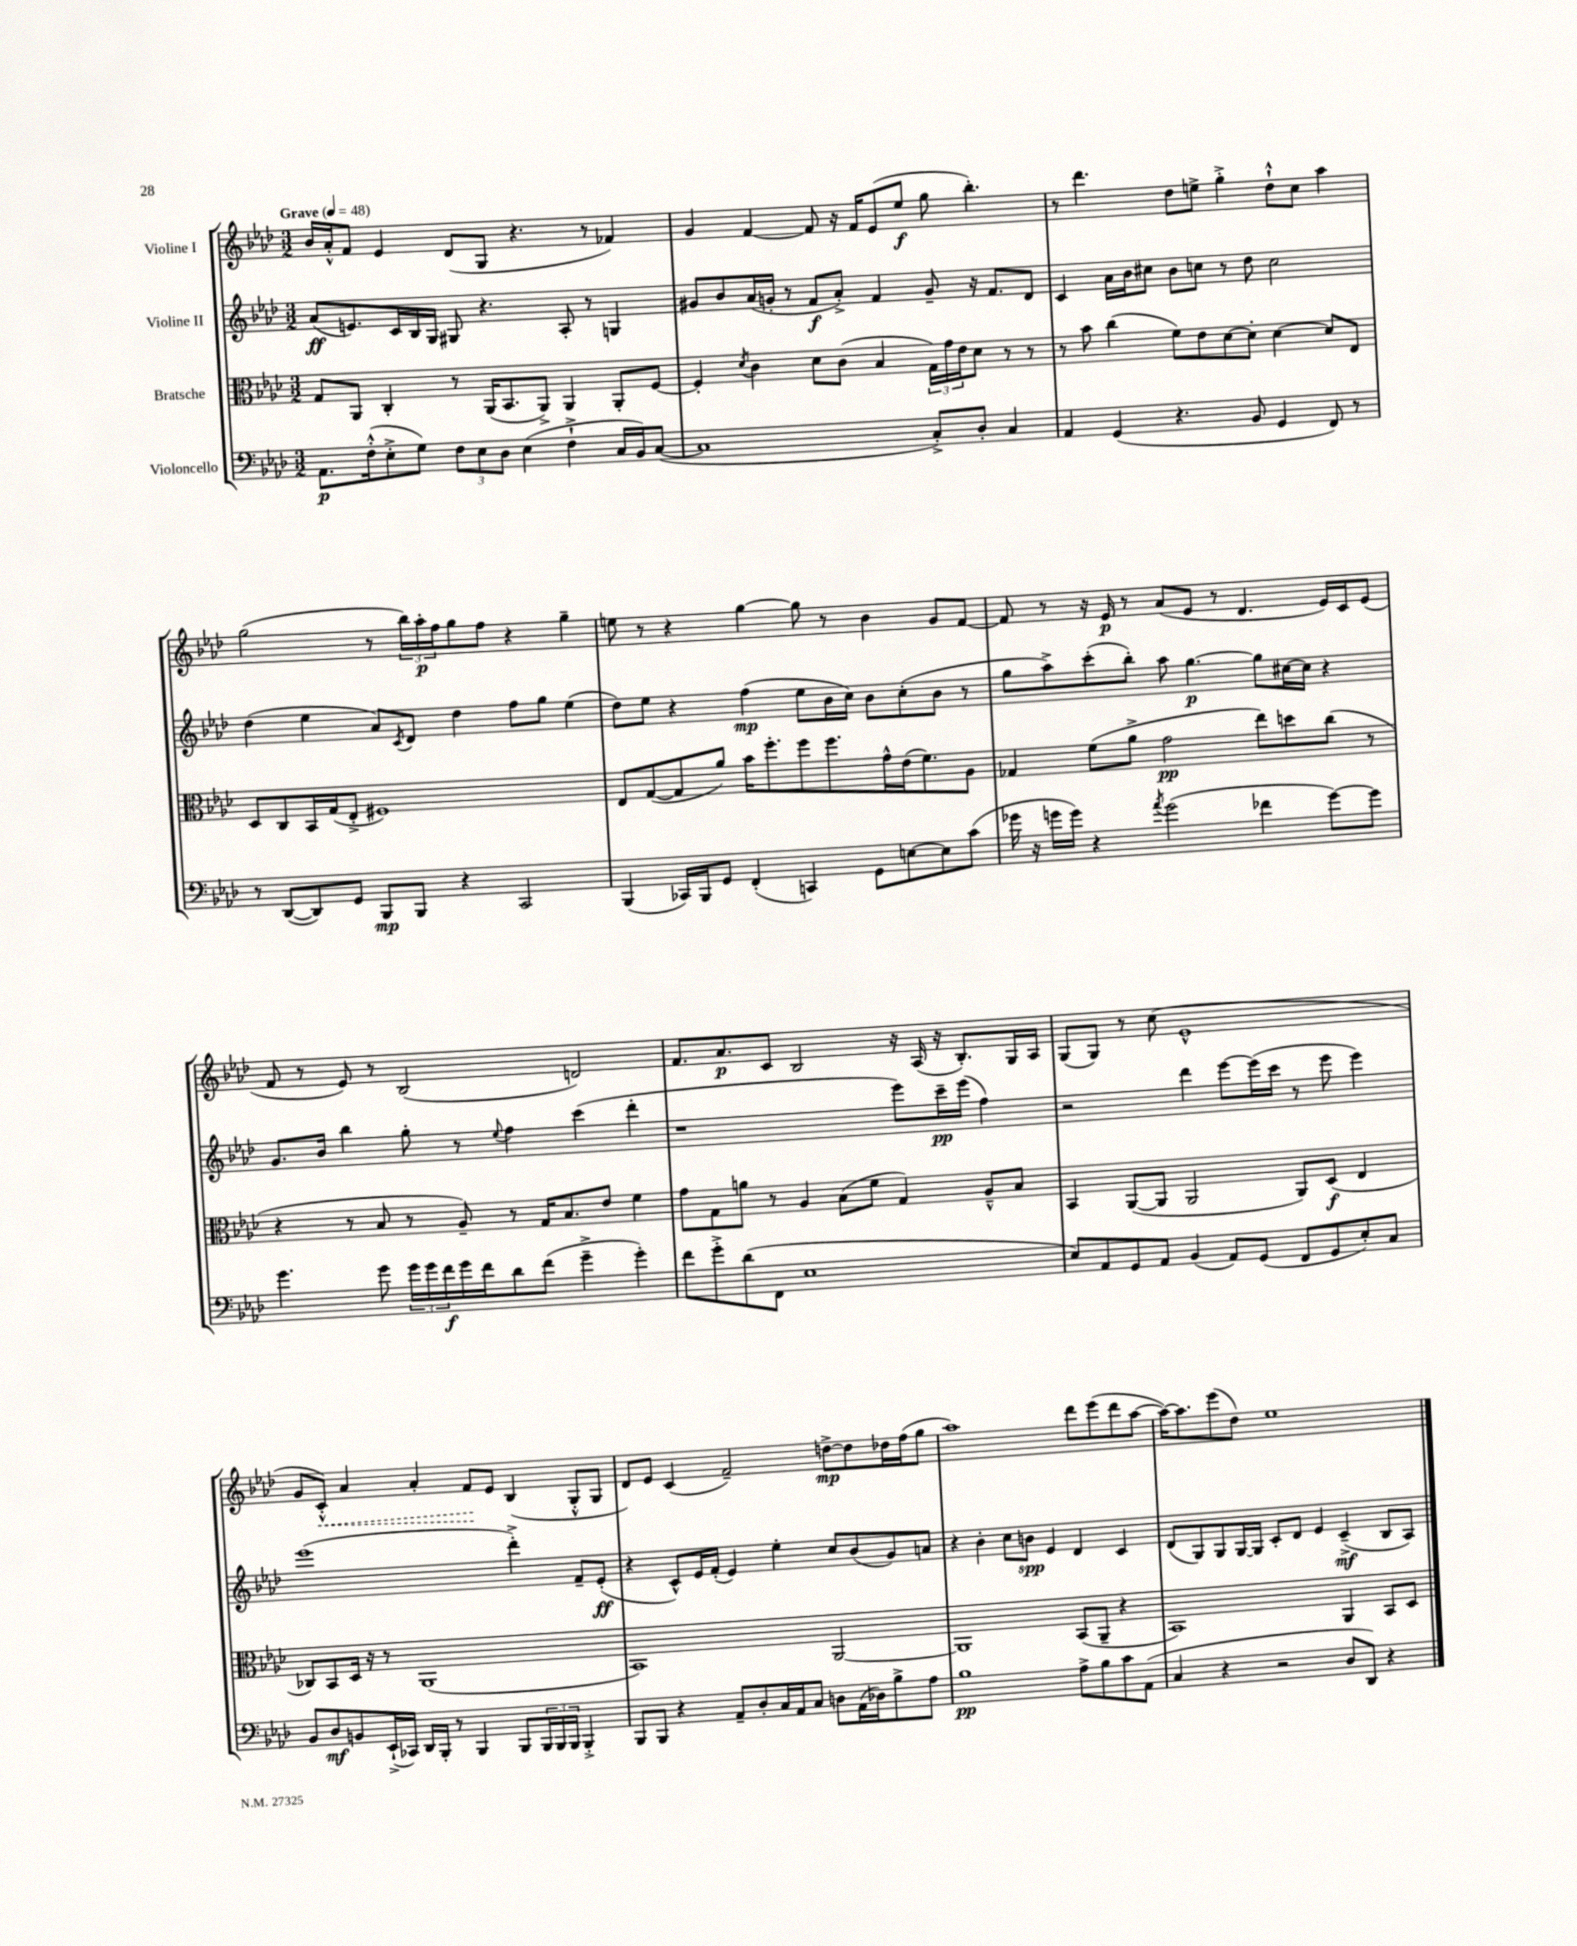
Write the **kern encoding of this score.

**kern	**dynam	**kern	**dynam	**kern	**dynam	**kern	**dynam
*part4	*part4	*part3	*part3	*part2	*part2	*part1	*part1
*staff4	*staff4	*staff3	*staff3	*staff2	*staff2	*staff1	*staff1
*I"Violoncello	*	*I"Bratsche	*	*I"Violine II	*	*I"Violine I	*
*clefF4	*	*clefC3	*	*clefG2	*	*clefG2	*
*k[b-e-a-d-]	*	*k[b-e-a-d-]	*	*k[b-e-a-d-]	*	*k[b-e-a-d-]	*
*M3/2	*	*M3/2	*	*M3/2	*	*M3/2	*
*MM48	*	*MM48	*	*MM48	*	*MM48	*
=1	=1	=1	=1	=1	=1	=1	=1
!	!	!	!	!	!	!LO:TX:a:B:t=Grave	!
8.AA-\L	p	8G/L	.	(8a-/L	ff	16b-/LL	.
.	.	.	.	.	.	16a-'^^/J	.
.	.	8AA-/J	.	8.en/)	.	8f/J	.
(16F'^^\k	.	.	.	.	.	.	.
8E-'^\	.	4C'/	.	.	.	4e-/	.
.	.	.	.	16c/L	.	.	.
8G\J)	.	.	.	16B-/	.	.	.
.	.	.	.	16G/JJ	.	.	.
12F\L	.	8r	.	8G#X/	.	(8d-/L	.
12E-\	.	.	.	.	.	.	.
.	.	(16AA-/KL	.	4.r	.	8G/J	.
12D-\J	.	.	.	.	.	.	.
.	.	8.BB-/	.	.	.	.	.
(4E-\	.	.	.	.	.	4.r	.
.	.	8AA-^/J)	.	.	.	.	.
4F`^\	.	4AA-/	.	8A-'/	.	.	.
.	.	.	.	8r	.	8r	.
16C/LL	.	8AA-'/L	.	4Gn/	.	4f-X/)	.
16BB-/J)	.	.	.	.	.	.	.
([8C/J	.	[8F/J	.	.	.	.	.
=2	=2	=2	=2	=2	=2	=2	=2
1C]	.	4F'/]	.	8g#X/L	.	4g/	.
.	.	.	.	8b-/	.	.	.
.	.	8qd-/	.	.	.	.	.
.	.	4c\	.	(16a-/L	.	[4f/	.
.	.	.	.	16gn'/JJ	.	.	.
.	.	.	.	8r	.	.	.
.	.	8d-\L	.	8f/L	f	8f/]	.
.	.	(8c\J	.	8a-'^/J)	.	16r	.
.	.	.	.	.	.	16f/KL	.
.	.	4B-/	.	4f/	.	(8e-/	.
.	.	.	.	.	.	8ee-/J	f
8C'^/L)	.	24G\LL)	.	8g~/	.	8gg\	.
.	.	24g\	.	.	.	.	.
.	.	24e-\J	.	.	.	.	.
8D-'/J	.	8d-\J	.	16r	.	4.bb-'\)	.
.	.	.	.	8.f/L	.	.	.
4C/	.	8r	.	.	.	.	.
.	.	8r	.	8d-/J	.	.	.
=3	=3	=3	=3	=3	=3	=3	=3
4AA-/	.	8r	.	4c/	.	8r	.
.	.	8b-\	.	.	.	4.ddd-\	.
(4GG/	.	(4cc\	.	16a-\LL	.	.	.
.	.	.	.	16b-\J	.	.	.
.	.	.	.	8cc#X\J	.	.	.
4.r	.	8f\L)	.	8b-\L	.	8dd-\L	.
.	.	8e-\	.	8ccn\J	.	8een^\J	.
.	.	[8d-\	.	8r	.	4gg'^\	.
8BB-/	.	8d-'\J]	.	8dd-\	.	.	.
4GG/	.	[4d-\	.	2cc\	.	8dd-`^^\L	.
.	.	.	.	.	.	8cc\J	.
8FF/)	.	8d-/L]	.	.	.	4aa-\	.
8r	.	8E-/J	.	.	.	.	.
!!LO:LB:g=z
=4	=4	=4	=4	=4	=4	=4	=4
8r	.	8D-/L	.	(4dd-\	.	(2gg\	.
([8DD-/L	.	8C/	.	.	.	.	.
8DD-/])	.	16BB-/L	.	4ee-\	.	.	.
.	.	(16G/J	.	.	.	.	.
8GG/J	.	8E-'^/J	.	.	.	.	.
8BBB-/L	mp	1F#X)	.	8a-/L)	.	8r	.
.	.	.	.	8qc/	.	.	.
8BBB-/J	.	.	.	8d-/J	.	24bb-\LL)	.
.	.	.	.	.	.	24aa-'\	p
.	.	.	.	.	.	24ff\J	.
4r	.	.	.	4dd-\	.	8gg\	.
.	.	.	.	.	.	8ff\J	.
2CC/	.	.	.	8ff\L	.	4r	.
.	.	.	.	8gg\J	.	.	.
.	.	.	.	(4ee-\	.	4gg~\	.
=5	=5	=5	=5	=5	=5	=5	=5
(4BBB-/	.	8E-/L	.	8dd-\L)	.	8een\	.
.	.	([8G/	.	8ee-\J	.	8r	.
16CC-X/LL)	.	8G/]	.	4r	.	4r	.
16BBB-/J	.	.	.	.	.	.	.
8GG/J	.	8a-/J)	.	.	.	.	.
(4FF'/	.	16b-\KL	.	(4ff\	mp	[4gg\	.
.	.	8.ff'\	.	.	.	.	.
4CCn/)	.	8ff\	.	8ee-\L	.	8gg\]	.
.	.	8.ff\	.	16b-\L	.	8r	.
.	.	.	.	16cc\JJ)	.	.	.
8GG\L	.	.	.	8b-\L	.	4b-\	.
.	.	16g^^\L	.	.	.	.	.
[8En\	.	(16e-\J	.	(8cc'\	.	.	.
.	.	8.f\)	.	.	.	.	.
8E\]	.	.	.	8b-\J	.	8g/L	.
(8c\J	.	8A-\J	.	8r	.	[8f/J	.
=6	=6	=6	=6	=6	=6	=6	=6
16g-X\	.	4G-X/	.	8gg\L	.	8f/]	.
16r	.	.	.	.	.	.	.
16gn\LL	.	.	.	8aa-^\)	.	8r	.
16g\JJ)	.	.	.	.	.	.	.
4r	.	(8f\L	.	(8ccc'\	.	16r	.
.	.	.	.	.	.	16e-/	p
.	.	8a-^\J	.	8bb-'\J)	.	8r	.
8qa-/	.	.	.	.	.	.	.
(2g\	.	2g\	pp	8aa-\	.	(8a-/L	.
.	.	.	.	[4.gg\	p	8e-/J	.
.	.	.	.	.	.	8r	.
.	.	.	.	.	.	4.d-/	.
4f-X\	.	8ee-\L)	.	8gg\L]	.	.	.
.	.	8ddn\	.	[16cc#X\L	.	.	.
.	.	.	.	16cc#\JJ]	.	.	.
[8g\L)	.	(8cc\J	.	4r	.	16e-/LL)	.
.	.	.	.	.	.	16c/J	.
8g\J]	.	8r	.	.	.	(8e-/J	.
!!LO:LB:g=z
=7	=7	=7	=7	=7	=7	=7	=7
4.g\	.	4r	.	8.g/L	.	8f/	.
.	.	.	.	.	.	8r	.
.	.	.	.	16b-/Jk	.	.	.
.	.	8r	.	4bb-\	.	8e-/)	.
8g\	.	8B-/	.	.	.	8r	.
24g\LL	.	8r	.	8gg'\	.	(2B-/	.
24g\	.	.	.	.	.	.	.
24f\	f	.	.	.	.	.	.
16g\	.	8A-~/)	.	8r	.	.	.
16f\J	.	.	.	.	.	.	.
.	.	.	.	8qqee-/	.	.	.
8d-\	.	8r	.	4ff\	.	.	.
(8f\J	.	16G/KL	.	.	.	.	.
.	.	8.B-/	.	.	.	.	.
4g~^\	.	.	.	(4ccc\	.	2dn/)	.
.	.	8e-/J	.	.	.	.	.
4g'\)	.	4f\	.	4ddd-'\	.	.	.
=8	=8	=8	=8	=8	=8	=8	=8
8f\L	.	8g\L	.	1r	.	8.f/L	.
8g'^\	.	8G\	.	.	.	.	.
.	.	.	.	.	.	8.a-/	p
(8d-\	.	8an\J	.	.	.	.	.
8FF\J	.	8r	.	.	.	8c/J	.
1E-	.	4A-/	.	.	.	2B-/	.
.	.	(8B-\L	.	.	.	.	.
.	.	8f\J	.	.	.	.	.
.	.	4G/)	.	8eee-\L)	.	16r	.
.	.	.	.	.	.	(16A-/	.
.	.	.	.	16ccc~\L	pp	16r	.
.	.	.	.	(16eee-\JJ	.	8.B-'/L)	.
.	.	8A-~^^/L	.	4ff\)	.	.	.
.	.	8B-/J	.	.	.	16G/L	.
.	.	.	.	.	.	16A-/JJ	.
=9	=9	=9	=9	=9	=9	=9	=9
8E-/L)	.	4BB-/	.	2r	.	(8G/L	.
8AA-/	.	.	.	.	.	8G/J)	.
8GG/	.	([8AA-/L	.	.	.	8r	.
8AA-/J	.	8AA-/J]	.	.	.	(8cc\	.
(4BB-/	.	2AA-/	.	4ddd-\	.	1e-^^	.
8AA-/L)	.	.	.	[8eee-\L	.	.	.
(8GG/J	.	.	.	(16eee-\L]	.	.	.
.	.	.	.	16ccc\JJ	.	.	.
8FF/L	.	8AA-/L)	.	8r	.	.	.
8GG/	.	(8D-/J	f	8eee-\	.	.	.
8E-'/)	.	4E-/	.	4eee-\)	.	.	.
8C/J	.	.	.	.	.	.	.
!!LO:LB:g=z
=10	=10	=10	=10	=10	=10	=10	=10
8BB-/L	.	8C-X/L)	.	(1eee-	.	8g/L	.
!	!	!	!	!	!	!	!LO:HP:b
8D-/	mf	8BB-/	.	.	.	8c'^^/J)	<
8BBn/	.	16D-/Jk	.	.	.	4a-/	.
.	.	16r	.	.	.	.	.
(16EE-`^/L	.	8r	.	.	.	.	.
16CC-X/JJ)	.	.	.	.	.	.	.
16DD-/LL	.	(1AA-	.	.	.	4a-'/	.
16BBB-'/JJ	.	.	.	.	.	.	.
8r	.	.	.	.	.	.	.
4BBB-/	.	.	.	.	.	8f/L	.
.	.	.	.	.	.	8e-/J	[
8BBB-/L	.	.	.	4ddd-'^\)	.	(4B-/	.
24BBB-/L	.	.	.	.	.	.	.
24BBB-/	.	.	.	.	.	.	.
24BBB-/JJ	.	.	.	.	.	.	.
4BBB-'^/	.	.	.	8f~/L	.	8G'^^/L	.
.	.	.	.	(8e-'/J	ff	8G/J	.
=11	=11	=11	=11	=11	=11	=11	=11
8BBB-/L	.	1BB-)	.	4r	.	8d-/L)	.
8BBB-/J	.	.	.	.	.	8e-/J	.
4r	.	.	.	8c^^/L)	.	(4c/	.
.	.	.	.	16e-/L	.	.	.
.	.	.	.	(16f'/JJ	.	.	.
8AA-~/L	.	.	.	4e-/)	.	2f~/)	.
8D-'/	.	.	.	.	.	.	.
16C/L	.	.	.	4ee-'\	.	.	.
16AA-/J	.	.	.	.	.	.	.
8C/J	.	.	.	.	.	.	.
8Dn\L	.	[2AA-/	.	8cc/L	.	[8ddn^\L	mp
(16AA-\L	.	.	.	(8b-/	.	8dd\]	.
16D-X\J)	.	.	.	.	.	.	.
8B-^\	.	.	.	8g/)	.	16dd-X\L	.
.	.	.	.	.	.	(16ff\J	.
8A-\J	.	.	.	8an/J	.	8gg\J	.
=12	=12	=12	=12	=12	=12	=12	=12
1B-	pp	1AA-]	.	4r	.	1aa-)	.
.	.	.	.	4b-'\	.	.	.
.	.	.	.	8cc\L	.	.	.
.	.	.	.	8bn\J	spp	.	.
.	.	.	.	4e-/	.	.	.
8A-^\L	.	(8BB-/L	.	4d-/	.	8ddd-\L	.
8B-\	.	8AA-~/J	.	.	.	(8eee-\	.
8c\	.	4r	.	4c/	.	8ddd-\	.
(8AA-\J	.	.	.	.	.	[8aa-\J	.
=13	=13	=13	=13	=13	=13	=13	=13
4C/	.	1BB-)	.	(8d-/L	.	16aa-\KL_)	.
.	.	.	.	.	.	8.aa-\]	.
.	.	.	.	8G/)	.	.	.
4r	.	.	.	8G/	.	(8eee-\	.
.	.	.	.	[16G/L	.	8dd-\J)	.
.	.	.	.	16G/JJ]	.	.	.
2r	.	.	.	8c'/L	.	1ee-	.
.	.	.	.	8d-/J	.	.	.
.	.	.	.	4e-/	.	.	.
8D-/L	.	4AA-/	.	(4c~^/	mf	.	.
8DD-/J)	.	.	.	.	.	.	.
4r	.	8BB-/L	.	8B-/L	.	.	.
.	.	8D-/J	.	8A-/J)	.	.	.
==	==	==	==	==	==	==	==
*-	*-	*-	*-	*-	*-	*-	*-
